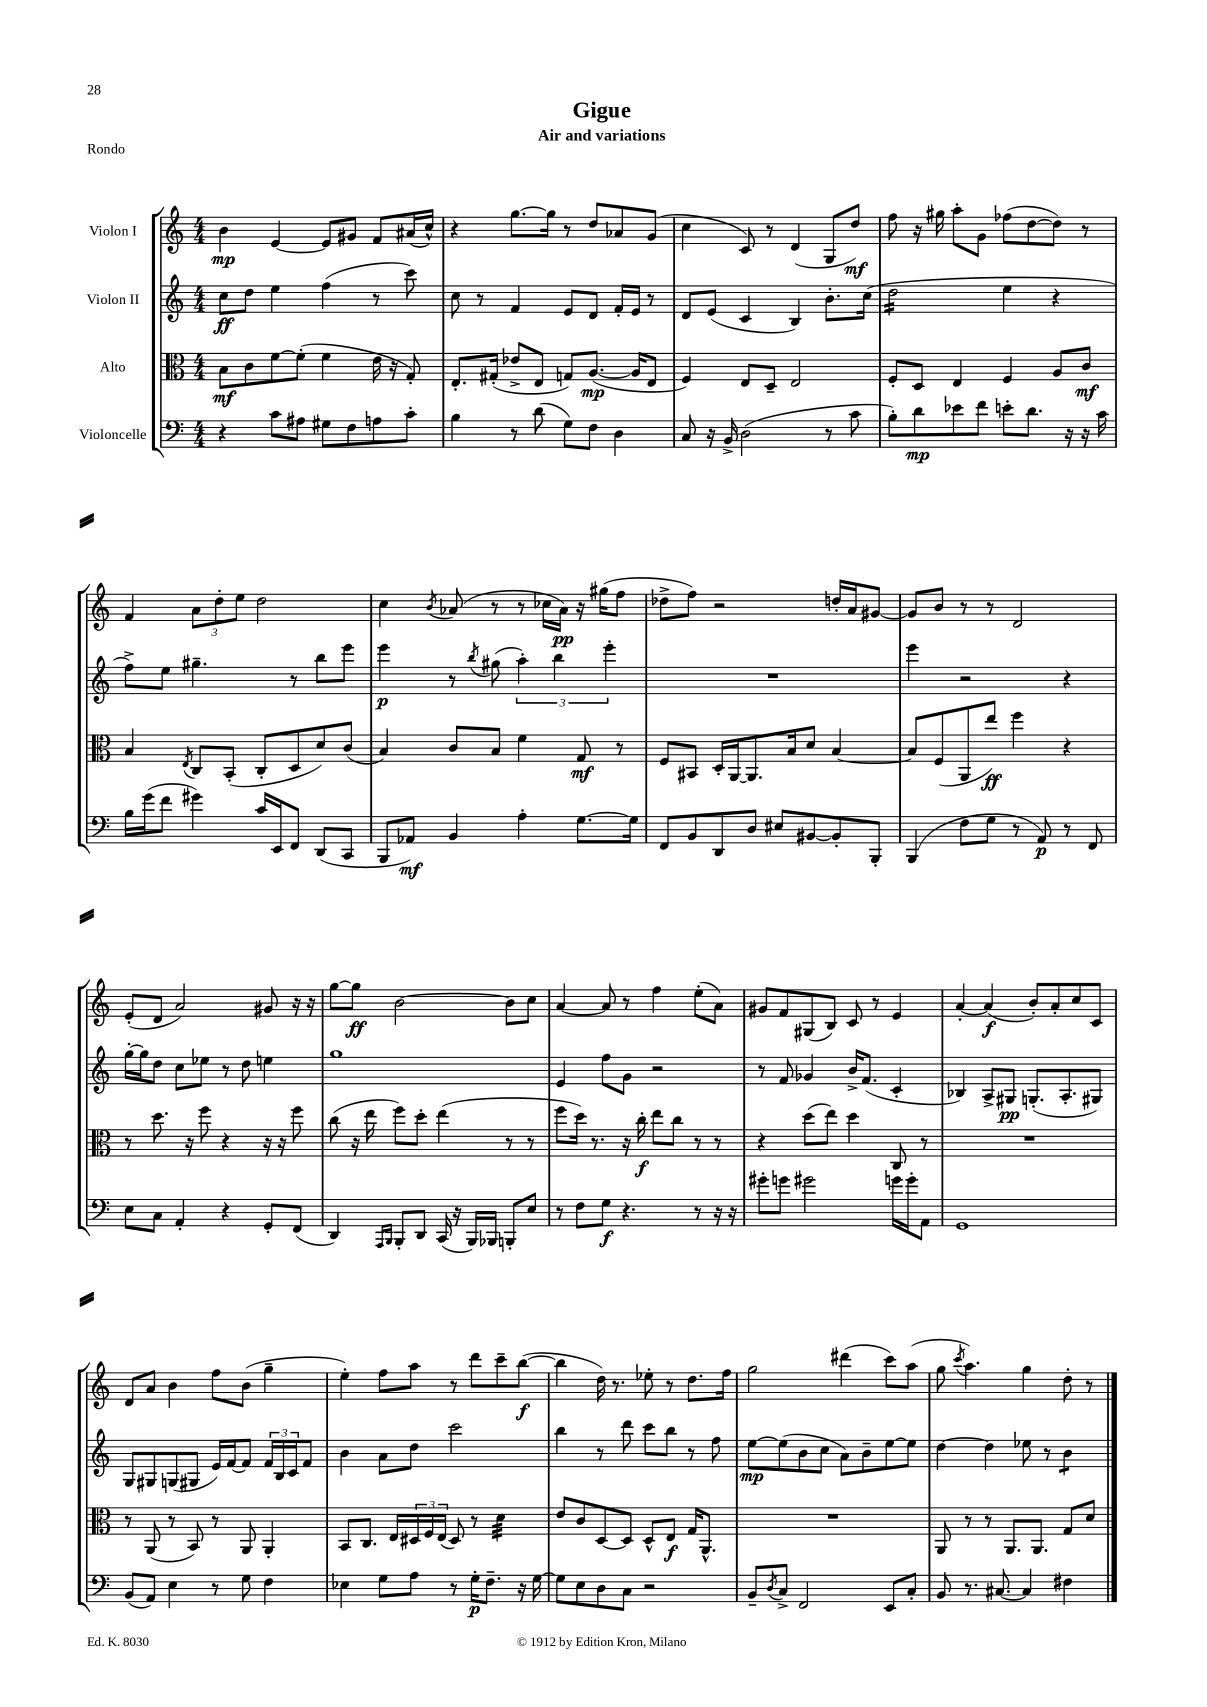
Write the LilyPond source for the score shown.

\header { title = "Gigue" subtitle = "Air and variations" piece = "Rondo" }
<<
\new StaffGroup <<
\new Staff = "s0" \with { instrumentName = "Violon I" } {
    \clef treble \key c \major \numericTimeSignature \time 4/4
    b'4\mp e'4~ e'8 gis'8 f'8 ais'16( c''16-^) |
    r4 g''8.~ g''16 r8 d''8 aes'8 g'8( |
    c''4 c'8) r8 d'4( g8 d''8\mf) |
    f''8 r16 gis''16 a''8-. g'8 fes''8( d''8~ d''8) r8 |
    f'4 \tuplet 3/2 { a'8 d''8-. e''8 } d''2 |
    c''4 \acciaccatura { b'8 } aes'8( r8 r8 ces''16 aes'16\pp) r16 gis''16( f''8 |
    des''8-> f''8) r2 d''16-. a'16 gis'8~ |
    gis'8 b'8 r8 r8 d'2 |
    e'8-.( d'8 a'2) gis'8 r16 r16 |
    g''8~ g''8\ff b'2~ b'8 c''8 |
    a'4~ a'8 r8 f''4 e''8-.( a'8) |
    gis'8 f'8 gis8( b8) c'8 r8 e'4 |
    a'4~-. a'4\f( b'8-.) a'8-. c''8 c'8 |
    d'8 a'8 b'4 f''8 b'8( g''4-- |
    e''4-.) f''8 a''8 r8 d'''8 c'''8-- b''8~\f( |
    b''4 d''16) r8. ees''8-. r8 d''8. f''16 |
    g''2 dis'''4( c'''8) a''8( |
    g''8 \acciaccatura { c'''8 } a''4.) g''4 d''8-. r8 \bar "|." |
}
\new Staff = "s1" \with { instrumentName = "Violon II" } {
    \clef treble \key c \major \numericTimeSignature \time 4/4
    c''8\ff d''8 e''4 f''4( r8 c'''8) |
    c''8 r8 f'4 e'8 d'8 f'16-. e'16 r8 |
    d'8 e'8( c'4 b4) b'8.-. c''16( |
    d''2:16 e''4 r4 |
    f''8->) e''8 gis''4.-- r8 b''8 e'''8 |
    e'''4\p r8 \acciaccatura { b''8 } gis''8( \tuplet 3/2 { a''4-.) b''4 e'''4-. } |
    R1 |
    e'''4 r2 r4 |
    g''16~-. g''16 d''8 c''8 ees''8 r8 d''8 e''4 |
    g''1 |
    e'4 f''8 g'8 r2 |
    r8 f'8 ges'4 b'16-> f'8.( c'4-. |
    bes4) a8-> gis8\pp g8.-.( a8.-. gis8) |
    g8 gis8 g8( gis8 e'16) f'16~ f'8 \tuplet 3/2 { f'16 b16 c'16 } f'8 |
    b'4 a'8 d''8 c'''2 |
    b''4 r8 d'''8 c'''8 b''8 r8 f''8 |
    e''8~\mp e''8( b'8 c''8 a'8) b'8-- e''8~ e''8 |
    d''4~ d''4 ees''8 r8 b'4:8 \bar "|." |
}
\new Staff = "s2" \with { instrumentName = "Alto" } {
    \clef alto \key c \major \numericTimeSignature \time 4/4
    b8\mf c'8 f'8~ f'8-.( f'4 e'16 r16 g8-.) |
    e8.-. gis16-.( ees'8-> e8 g8) a8.~\mp( a16 e8 |
    f4) e8 d8-- e2 |
    f8-. d8 e4 f4 a8 c'8\mf |
    b4 \acciaccatura { e8 } c8 b,8-.( c8-. d8 d'8) c'8( |
    b4) c'8 b8 f'4 g8\mf r8 |
    f8 bis,8 d16-. a,16~ a,8. b16 d'8 b4~ |
    b8 f8( a,8 e''8\ff) f''4 r4 |
    r8 d''8. r16 f''8 r4 r16 r16 f''8 |
    c''8( r16 e''16 f''8) d''8-. e''4( r8 r8 |
    f''8 d''16) r8. r16 c''16-.\f e''8 c''8 r8 r8 |
    r4 d''8( e''8) d''4 c8 r8 |
    R1 |
    r8 a,8( r8 b,8) r8 a,8 a,4-. |
    b,8 c8. e16 \tuplet 3/2 { dis16 f16 e16( } dis8) r8 d'4:32 |
    e'8 c'8 d8~ d8 d8-^ e8\f g16 a,8.-^ |
    R1 |
    a,8 r8 r8 a,8. a,8. g8 d'8 \bar "|." |
}
\new Staff = "s3" \with { instrumentName = "Violoncelle" } {
    \clef bass \key c \major \numericTimeSignature \time 4/4
    r4 c'8 ais8 gis8 f8 a8 c'8-. |
    b4 r8 d'8( g8) f8 d4 |
    c8 r16 b,16-> d2( r8 c'8 |
    b8-.) d'8\mp ees'8 f'8 e'8-. d'8. r16 r16 c'16 |
    b16 g'16( f'8 gis'4) c'16 e,16 f,8 d,8( c,8 |
    b,,8 aes,8\mf) b,4 a4-. g8.~ g16 |
    f,8 b,8 d,8 d8 eis8 bis,8~ bis,8-. b,,8-. |
    b,,4( f8 g8 r8 a,8\p) r8 f,8 |
    e8 c8 a,4-. r4 g,8-. f,8( |
    d,4) \grace { a,,16 b,,16 } b,,8-. d,8 c,16( r16 b,,16) bes,,16 b,,8-. e8 |
    r8 f8 g8\f r4. r8 r16 r16 |
    gis'8-. g'8 gis'2 g'16 g'16-. a,8 |
    g,1 |
    b,8( a,8) e4 r8 g8 f4 |
    ees4 g8 a8 r8 g16-.\p f8.-- r16 g16~ |
    g8 e8 d8 c8 r2 |
    b,8-- \acciaccatura { d8 } c8-> f,2 e,8 c8-. |
    b,8 r8. cis8.~ cis4 fis4 \bar "|." |
}
>>
>>
\layout { \context { \Score \remove "Bar_number_engraver" } }
